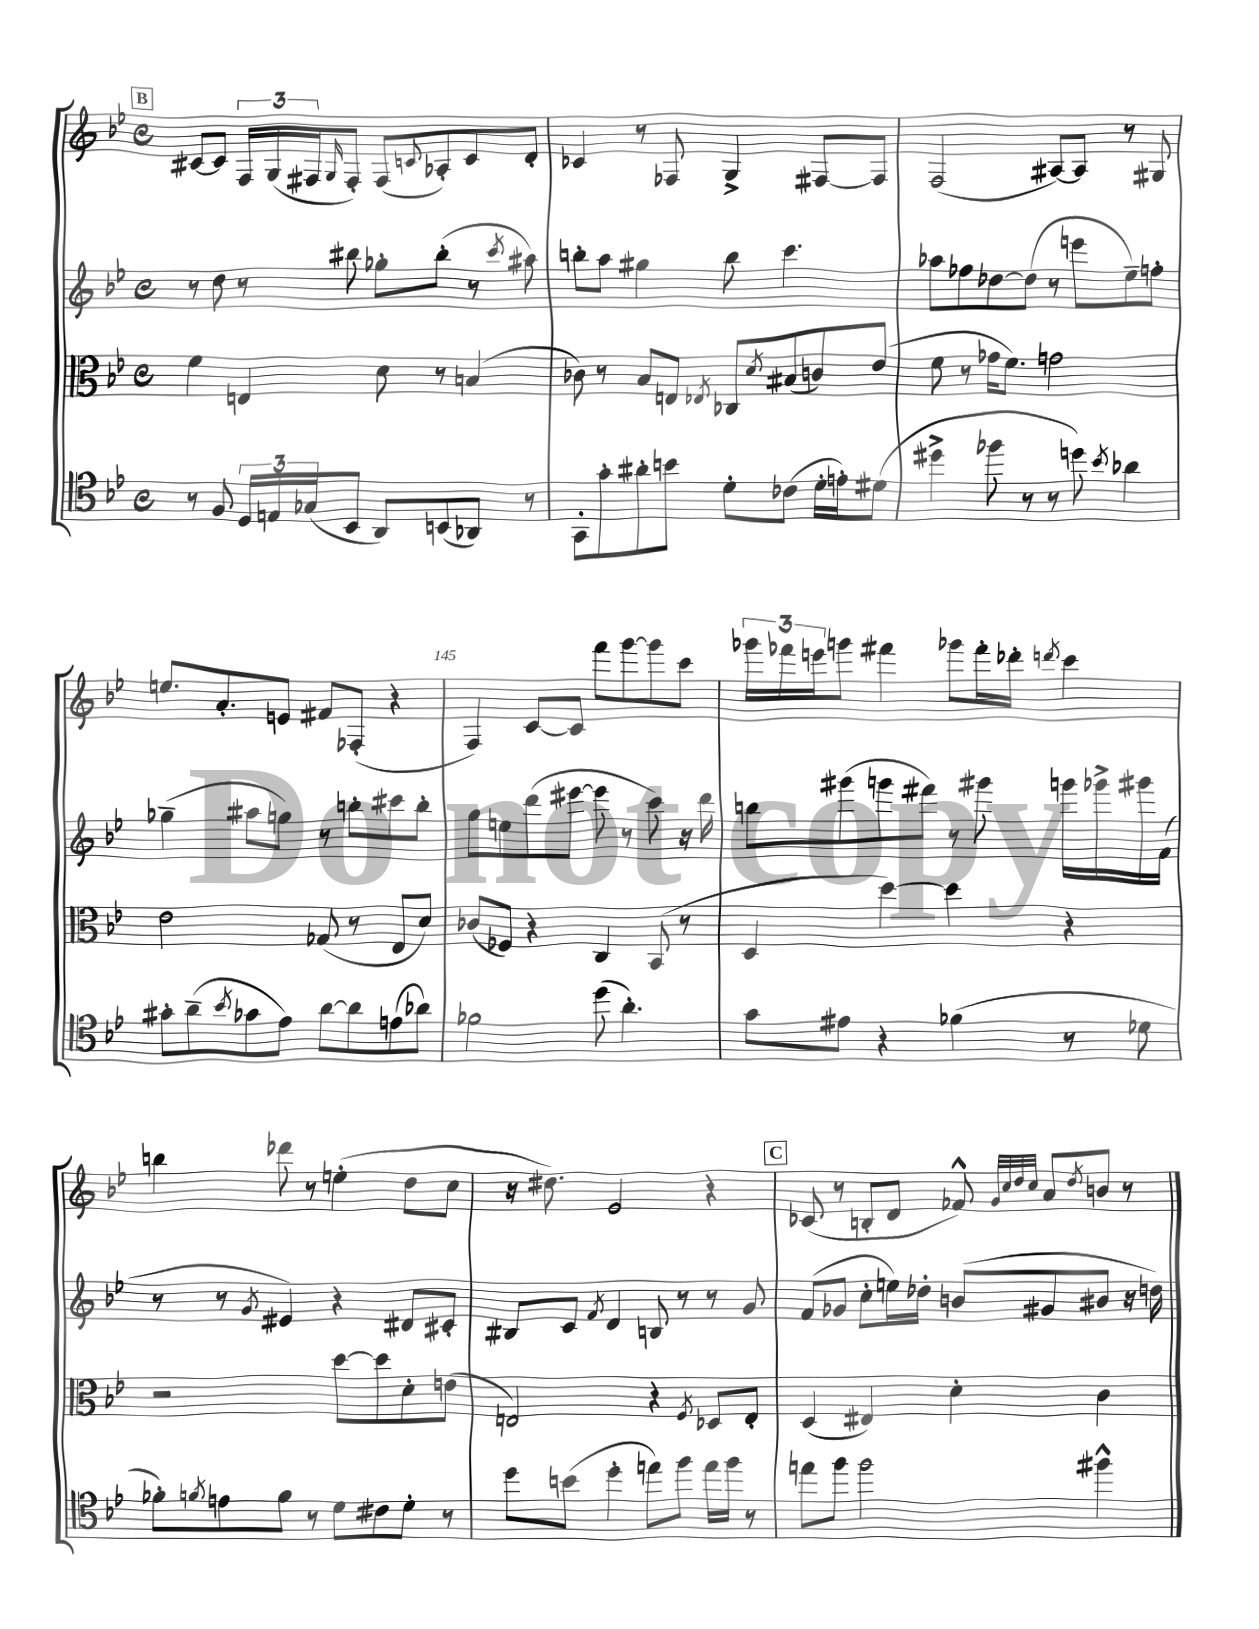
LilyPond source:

<<
\new StaffGroup <<
\new Staff = "s0" {
    \clef treble \key bes \major \defaultTimeSignature \time 4/4
    \mark \markup { \box "B" } cis'8~ cis'8 \tuplet 3/2 { f16 g16( fis16 } \grace { g16 } fis8-.) fis8( \appoggiatura { c'8 } aes8-.) c'8 d'8-. |
    ces'4 r8 fes8 g4-> fis8~ fis8 |
    f2( ais8~) ais8 r8 gis8 |
    e''8. a'8.-. e'8 fis'8 fes8-.( r4 |
    f4) c'8~ c'8 f'''8 g'''8~ g'''8 c'''8 |
    \tuplet 3/2 { ges'''16 fes'''16 e'''16 } g'''8 fis'''4 ges'''8 fis'''16-. des'''16-. \acciaccatura { d'''8 } c'''4 |
    b''4 des'''8 r8 e''4-.( d''8 c''8 |
    r16 dis''8.) ees'2 r4 |
    \mark \markup { \box "C" } ces'8( r8 b8-. d'8 fes'8-^) \grace { g'32 c''32 d''32 c''32 } a'8 \acciaccatura { d''8 } b'8 r8 \bar "|." |
}
\new Staff = "s1" {
    \clef treble \key bes \major \defaultTimeSignature \time 4/4
    \mark \markup { \box "B" } r8 d''8 r8 bis''8 ges''8-. bis''8-.( r8 \acciaccatura { c'''8 } ais''8) |
    b''8-. a''8 gis''4 b''8 c'''4. |
    aes''8 fes''8 des''8~ des''8( r8 e'''8 ees''8--) f''8-. |
    ges''4--( ais''8 g''8) r8 b''8-. cis'''8 b''8-. |
    g''8 e''8 d'''8( eis'''8~ eis'''8 r8 c'''8) r16 d'''16 |
    b''8 gis'''8( g'''8 fis'''8) r8 gis'''8 g'''16 ges'''16-> gis'''16 f'16( |
    r8 r8 \acciaccatura { g'8 } eis'4) r4 dis'8 cis'8-. |
    bis8 c'8 \acciaccatura { f'8 } d'4 b8 r8 r8 g'8 |
    \mark \markup { \box "C" } f'8( ges'8 c''8-. e''16) des''16-. b'8( gis'8 bis'8 r16 d''16) \bar "|." |
}
\new Staff = "s2" {
    \clef alto \key bes \major \defaultTimeSignature \time 4/4
    \mark \markup { \box "B" } f'4 e4 d'8 r8 b4( |
    ces'8) r8 bes8 e8 \acciaccatura { ees8 } ces8 \acciaccatura { d'8 } bis8( c'8) ees'8( |
    f'8 r8 ges'16 f'8.) g'2 |
    ees'2 ges8( r8 ees8 d'8) |
    ces'8( fes8) r4 c4 bes,8( r8 |
    d4 d''4~) d''4 r4 |
    r2 d''8~ d''8 d'8-. e'8( |
    e2) r4 \acciaccatura { f8 } des8 e8-. |
    \mark \markup { \box "C" } d4( eis4) d'4-. c'4 \bar "|." |
}
\new Staff = "s3" {
    \clef tenor \key bes \major \defaultTimeSignature \time 4/4
    \mark \markup { \box "B" } r8 f8 \tuplet 3/2 { d16 e16 ges16( } bes,8 a,8) b,8( aes,8) r8 |
    g,8-. g'8-. ais'8-. b'8 d'8-. ces'8( d'16-. e'16-.) dis'8( |
    dis''4-> fes''8 r8 r8 d''8) \acciaccatura { bes'8 } aes'4 |
    gis'8-. a'8--( \acciaccatura { bes'8 } ges'8 ees'8) a'8~ a'8 e'8( aes'8) |
    fes'2 d''8( a'4.-.) |
    g'8 eis'8 r4 fes'4( r8 des'8 |
    fes'8-.) \acciaccatura { f'8 } e'8 f'8 r8 d'8 cis'8 d'8-. r8 |
    d''8 b'8( d''4-. e''8) f''8 e''16 f''16 r8 |
    \mark \markup { \box "C" } e''8 f''8 f''2 fis''4-^ \bar "|." |
}
>>
>>
\layout { \context { \Score currentBarNumber = #141 \override BarNumber.break-visibility = ##(#f #t #t) barNumberVisibility = #(every-nth-bar-number-visible 5) } }
